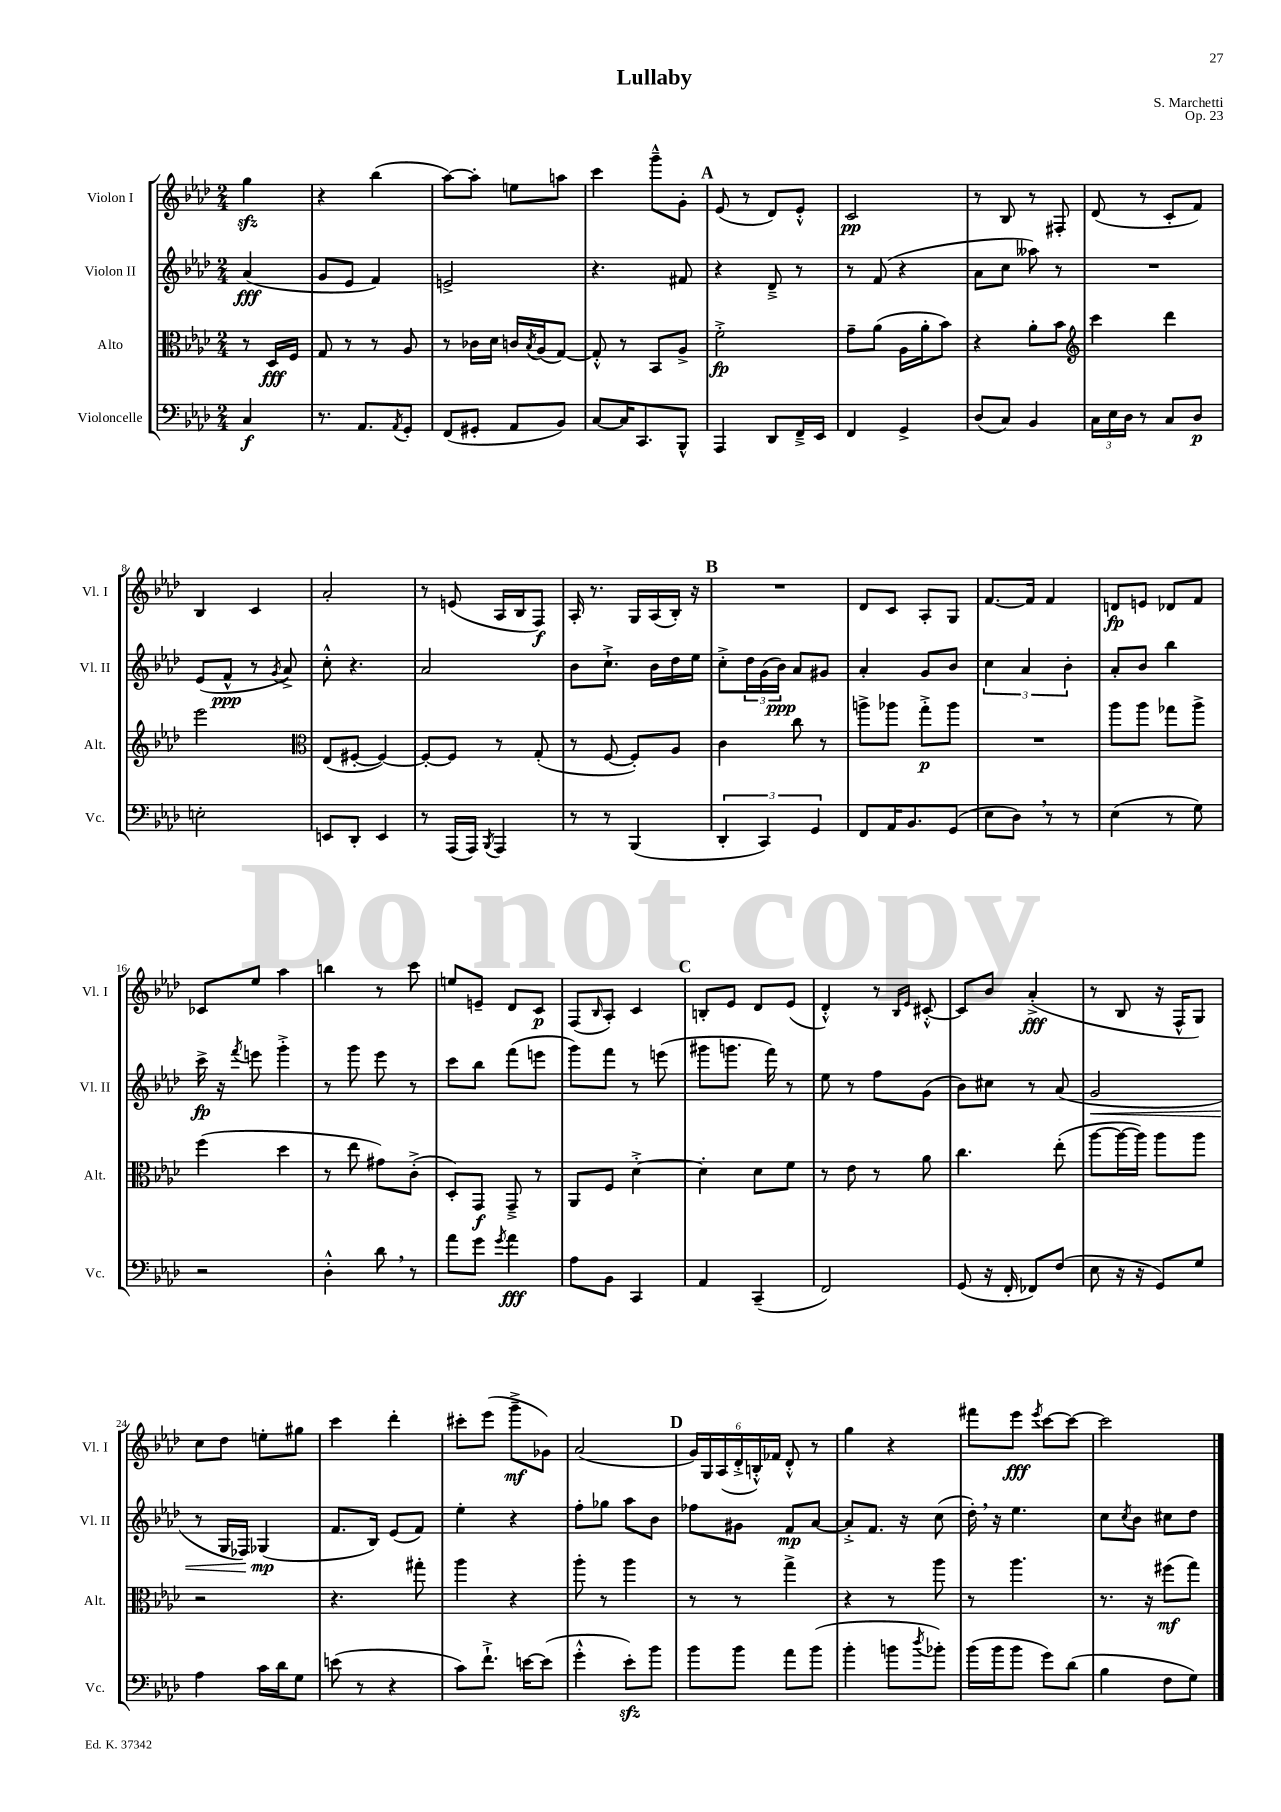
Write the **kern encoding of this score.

**kern	**dynam	**kern	**dynam	**kern	**dynam	**kern	**dynam
*part4	*part4	*part3	*part3	*part2	*part2	*part1	*part1
*staff4	*staff4	*staff3	*staff3	*staff2	*staff2	*staff1	*staff1
*I"Violoncelle	*	*I"Alto	*	*I"Violon II	*	*I"Violon I	*
*I'Vc.	*	*I'Alt.	*	*I'Vl. II	*	*I'Vl. I	*
*clefF4	*	*clefC3	*	*clefG2	*	*clefG2	*
*k[b-e-a-d-]	*	*k[b-e-a-d-]	*	*k[b-e-a-d-]	*	*k[b-e-a-d-]	*
*M2/4	*	*M2/4	*	*M2/4	*	*M2/4	*
=	=	=	=	=	=	=	=
4C/	f	8r	.	(4a-/	fff	4ggzz\	.
.	.	16D-/LL	fff	.	.	.	.
.	.	16F/JJ	.	.	.	.	.
=1	=1	=1	=1	=1	=1	=1	=1
8.r	.	8G/	.	8g/L	.	4r	.
.	.	8r	.	8e-/J	.	.	.
8.AA-/L	.	.	.	.	.	.	.
.	.	8r	.	4f/)	.	(4bb-\	.
8qAA-/	.	.	.	.	.	.	.
8GG'/J	.	8A-/	.	.	.	.	.
=2	=2	=2	=2	=2	=2	=2	=2
(8FF/L	.	8r	.	2en^/	.	[8aa-\L)	.
8GG#X'/J	.	16c-X\LL	.	.	.	8aa-'\J]	.
.	.	16d-\JJ	.	.	.	.	.
8AA-/L	.	16cn/LL	.	.	.	8een\L	.
.	.	8qB-/	.	.	.	.	.
.	.	(16A-/J	.	.	.	.	.
8BB-/J)	.	[8G/J)	.	.	.	8aan\J	.
=3	=3	=3	=3	=3	=3	=3	=3
[8C/L	.	8G'^^/]	.	4.r	.	4ccc\	.
16C/K]	.	8r	.	.	.	.	.
8.CC/	.	.	.	.	.	.	.
.	.	8BB-/L	.	.	.	8ggg~^^\L	.
8BBB-^^/J	.	8A-^/J	.	8f#X/	.	8g'\J	.
!!LO:REH:place=s1:t=A
=4	=4	=4	=4	=4	=4	=4	=4
4AAA-/	.	2f'^\	fp	4r	.	(8e-/	.
.	.	.	.	.	.	8r	.
8DD-/L	.	.	.	8d-~^/	.	8d-/L)	.
16FF~^/L	.	.	.	8r	.	8e-'^^/J	.
16EE-/JJ	.	.	.	.	.	.	.
=5	=5	=5	=5	=5	=5	=5	=5
4FF/	.	8g~\L	.	8r	.	2c/	pp
.	.	(8a-\J	.	(8f/	.	.	.
4GG^/	.	16A-\LL	.	4r	.	.	.
.	.	16a-'\J	.	.	.	.	.
.	.	8b-\J)	.	.	.	.	.
=6	=6	=6	=6	=6	=6	=6	=6
(8D-/L	.	4r	.	8a-\L	.	8r	.
8C/J)	.	.	.	8cc\J	.	8B-/	.
4BB-/	.	8a-'\L	.	8aa--X\)	.	8r	.
.	.	8b-\J	.	8r	.	8F#X'/	.
=7	=7	=7	=7	=7	=7	=7	=7
*	*	*clefG2	*	*	*	*	*
24C\LL	.	4ccc\	.	2r	.	(8d-/	.
24E-\	.	.	.	.	.	.	.
24D-\JJ	.	.	.	.	.	.	.
8r	.	.	.	.	.	8r	.
8C/L	.	4ddd-\	.	.	.	8c'/L	.
8D-/J	p	.	.	.	.	8f/J)	.
!!LO:LB:g=z
=8	=8	=8	=8	=8	=8	=8	=8
2En'\	.	2eee-\	.	(8e-/L	.	4B-/	.
.	.	.	.	8f^^/J	ppp	.	.
.	.	.	.	8r	.	4c/	.
.	.	.	.	8qg/	.	.	.
.	.	.	.	8a-^/)	.	.	.
=9	=9	=9	=9	=9	=9	=9	=9
*	*	*clefC3	*	*	*	*	*
8EEn/L	.	(8E-/L	.	8cc'^^\	.	2a-'/	.
8DD-'/J	.	[8F#X'/J	.	4.r	.	.	.
4EE/	.	4F#/_)	.	.	.	.	.
=10	=10	=10	=10	=10	=10	=10	=10
8r	.	8F#'/L_	.	2a-/	.	8r	.
(16AAA-/LL	.	8F#/J]	.	.	.	(8en/	.
16AAA-/JJ)	.	.	.	.	.	.	.
8qBBB-/	.	.	.	.	.	.	.
4AAA-/	.	8r	.	.	.	16A-/LL	.
.	.	.	.	.	.	16B-/J	.
.	.	(8G'/	.	.	.	8F/J)	f
=11	=11	=11	=11	=11	=11	=11	=11
8r	.	8r	.	8b-\L	.	16A-'/	.
.	.	.	.	.	.	8.r	.
8r	.	[8F/	.	8.cc`^\J	.	.	.
(4BBB-/	.	8F'/L])	.	.	.	16G/LL	.
.	.	.	.	16b-\LL	.	(16A-/	.
.	.	8A-/J	.	16dd-\	.	16B-'/JJ)	.
.	.	.	.	16ee-\JJ	.	16r	.
!!LO:REH:place=s1:t=B
=12	=12	=12	=12	=12	=12	=12	=12
6DD-'/	.	4c\	.	8cc'^\L	.	2r	.
.	.	.	.	24dd-\L	.	.	.
6CC/)	.	.	.	(24g\	.	.	.
.	.	.	.	24b-\JJ)	ppp	.	.
.	.	8cc\	.	8a-/L	.	.	.
6GG/	.	.	.	.	.	.	.
.	.	8r	.	8g#X/J	.	.	.
=13	=13	=13	=13	=13	=13	=13	=13
8FF/L	.	8aan^\L	.	4a-'/	.	8d-/L	.
16AA-/K	.	8aa-X\J	.	.	.	8c/J	.
8.BB-/	.	.	.	.	.	.	.
.	.	8gg'^\L	p	8g/L	.	8A-'/L	.
(8GG/J	.	8aa-\J	.	8b-/J	.	8G/J	.
=14	=14	=14	=14	=14	=14	=14	=14
8E-\L	.	2r	.	6cc\	.	[8.f/L	.
8D-,\J)	.	.	.	.	.	.	.
.	.	.	.	6a-/	.	.	.
.	.	.	.	.	.	16f/Jk]	.
8r	.	.	.	.	.	4f/	.
.	.	.	.	6b-'\	.	.	.
8r	.	.	.	.	.	.	.
=15	=15	=15	=15	=15	=15	=15	=15
(4E-\	.	8aa-\L	.	8a-'/L	.	8dn/L	fp
.	.	8aa-\J	.	8b-/J	.	8en/J	.
8r	.	8gg-X\L	.	4bb-\	.	8d-X/L	.
8G\)	.	8aa-^\J	.	.	.	8f/J	.
!!LO:LB:g=z
=16	=16	=16	=16	=16	=16	=16	=16
2r	.	(4ff\	.	16ccc^\	fp	8c-X/L	.
.	.	.	.	16r	.	.	.
.	.	.	.	8qfff/	.	.	.
.	.	.	.	8eeen\	.	8ee-/J	.
.	.	4dd-\	.	4ggg'^\	.	4aa-\	.
=17	=17	=17	=17	=17	=17	=17	=17
4D-'^^\	.	8r	.	8r	.	4bbn\	.
.	.	8ee-\	.	8ggg\	.	.	.
8d-,\	.	8g#X\L)	.	8eee-\	.	8r	.
8r	.	(8c'^\J	.	8r	.	8ccc\	.
=18	=18	=18	=18	=18	=18	=18	=18
8a-\L	.	8D-'/L)	.	8ccc\L	.	8een/L	.
8g\J	.	8GG/J	f	8bb-\J	.	8en~/J	.
8qg/	.	.	.	.	.	.	.
4a-\	fff	8GG~^/	.	(8fff\L	.	8d-/L	.
.	.	8r	.	8eeen\J	.	8c/J	p
=19	=19	=19	=19	=19	=19	=19	=19
8A-\L	.	8AA-/L	.	8ggg\L)	.	(8F/L	.
.	.	.	.	.	.	16qqB-/	.
8BB-\J	.	8F/J	.	8fff\J	.	8A-'/J)	.
4CC/	.	[4d-'^\	.	8r	.	4c/	.
.	.	.	.	(8eeen\	.	.	.
!!LO:REH:place=s1:t=C
=20	=20	=20	=20	=20	=20	=20	=20
4AA-/	.	4d-'\]	.	8ggg#X\L	.	8Bn'/L	.
.	.	.	.	8.gggn\J	.	8e-/J	.
(4CC~/	.	8d-\L	.	.	.	8d-/L	.
.	.	.	.	16fff\)	.	.	.
.	.	8f\J	.	8r	.	(8e-/J	.
=21	=21	=21	=21	=21	=21	=21	=21
2FF/)	.	8r	.	8ee-\	.	4d-'^^/)	.
.	.	8e-\	.	8r	.	.	.
.	.	8r	.	8ff\L	.	8r	.
.	.	.	.	.	.	16qqB-/LL	.
.	.	.	.	.	.	16qqe-/JJ	.
.	.	8a-\	.	(8g\J	.	[8c#X'^^/	.
=22	=22	=22	=22	=22	=22	=22	=22
(8GG/	.	4.cc\	.	8b-\L)	.	8c#/L]	.
16r	.	.	.	8cc#X\J	.	8b-/J	.
16FF'/	.	.	.	.	.	.	.
8FF-X/L)	.	.	.	8r	.	(4a-'^/	fff
(8F/J	.	(8ee-'\	.	(8a-/	.	.	.
=23	=23	=23	=23	=23	=23	=23	=23
!	!	!	!	!	!LO:HP:b	!	!
8E-\	.	[8aa-\L	.	2g/	<	8r	.
16r	.	16aa-\L_	.	.	.	8B-/	.
16r	.	16aa-\JJ])	.	.	.	.	.
8GG/L)	.	8aa-\L	.	.	.	16r	.
.	.	.	.	.	.	16F^^/KL	.
8G/J	.	8aa-\J	.	.	.	8G/J)	.
!!LO:LB:g=z
=24	=24	=24	=24	=24	=24	=24	=24
4A-\	.	2r	.	8r	.	8cc\L	.
.	.	.	.	16G/LL	.	8dd-\J	.
.	.	.	.	16F-X/JJ)	.	.	.
16c\LL	.	.	.	(4G-X/	mp	8een'\L	.
16d-\J	.	.	.	.	.	.	.
8G\J	.	.	.	.	.	8gg#X\J	.
.	.	.	.	.	[	.	.
=25	=25	=25	=25	=25	=25	=25	=25
(8en\	.	4.r	.	8.f/L	.	4ccc\	.
8r	.	.	.	.	.	.	.
.	.	.	.	16B-/Jk)	.	.	.
4r	.	.	.	(8e-/L	.	4ddd-'\	.
.	.	8gg#X'\	.	8f/J)	.	.	.
=26	=26	=26	=26	=26	=26	=26	=26
8c\L)	.	4aa-\	.	4ee-'\	.	8ccc#X'\L	.
8.f`^\J	.	.	.	.	.	(8eee-\J	.
.	.	4r	.	4r	.	8ggg~^\L	mf
[16en\KL	.	.	.	.	.	.	.
(8e\J]	.	.	.	.	.	8g-X\J)	.
=27	=27	=27	=27	=27	=27	=27	=27
4g'^^\	.	8aa-'\	.	8ff'\L	.	(2a-/	.
.	.	8r	.	8gg-X\J	.	.	.
8e-zz'\L)	.	4aa-\	.	8aa-\L	.	.	.
8b-\J	.	.	.	8b-\J	.	.	.
!!LO:REH:place=s1:t=D
=28	=28	=28	=28	=28	=28	=28	=28
8b-\L	.	8r	.	8ff-X\L	.	24g/LL)	.
.	.	.	.	.	.	24G/	.
.	.	.	.	.	.	(24A-/	.
8b-\J	.	8r	.	8g#X\J	.	24d-'^/	.
.	.	.	.	.	.	24Bn'^^/)	.
.	.	.	.	.	.	24f-X/JJ	.
8a-\L	.	4gg^\	.	8f/L	mp	8d-'^^/	.
(8b-\J	.	.	.	[8a-/J	.	8r	.
=29	=29	=29	=29	=29	=29	=29	=29
4b-'\	.	4r	.	8a-'^/L]	.	4gg\	.
.	.	.	.	8.f/J	.	.	.
8bn\L	.	8r	.	.	.	4r	.
.	.	.	.	16r	.	.	.
8qdd-/	.	.	.	.	.	.	.
8b-X'\J)	.	8aa-\	.	(8cc\	.	.	.
=30	=30	=30	=30	=30	=30	=30	=30
(16b-\LL	.	8r	.	16dd-',\)	.	8fff#X\L	.
16b-\J	.	.	.	16r	.	.	.
8b-\J	.	4.aa-\	.	4.ee-\	.	8eee-\J	fff
.	.	.	.	.	.	8qeee-/	.
8g\L)	.	.	.	.	.	[8ccc\L	.
(8d-\J	.	.	.	.	.	8ccc\J_	.
=31	=31	=31	=31	=31	=31	=31	=31
4B-\	.	8.r	.	8cc\L	.	2ccc\]	.
.	.	.	.	8qcc/	.	.	.
.	.	.	.	8b-\J	.	.	.
.	.	16r	.	.	.	.	.
8F\L	.	(8ff#X\L	mf	8cc#X\L	.	.	.
8G\J)	.	8gg\J)	.	8dd-\J	.	.	.
==	==	==	==	==	==	==	==
*-	*-	*-	*-	*-	*-	*-	*-
